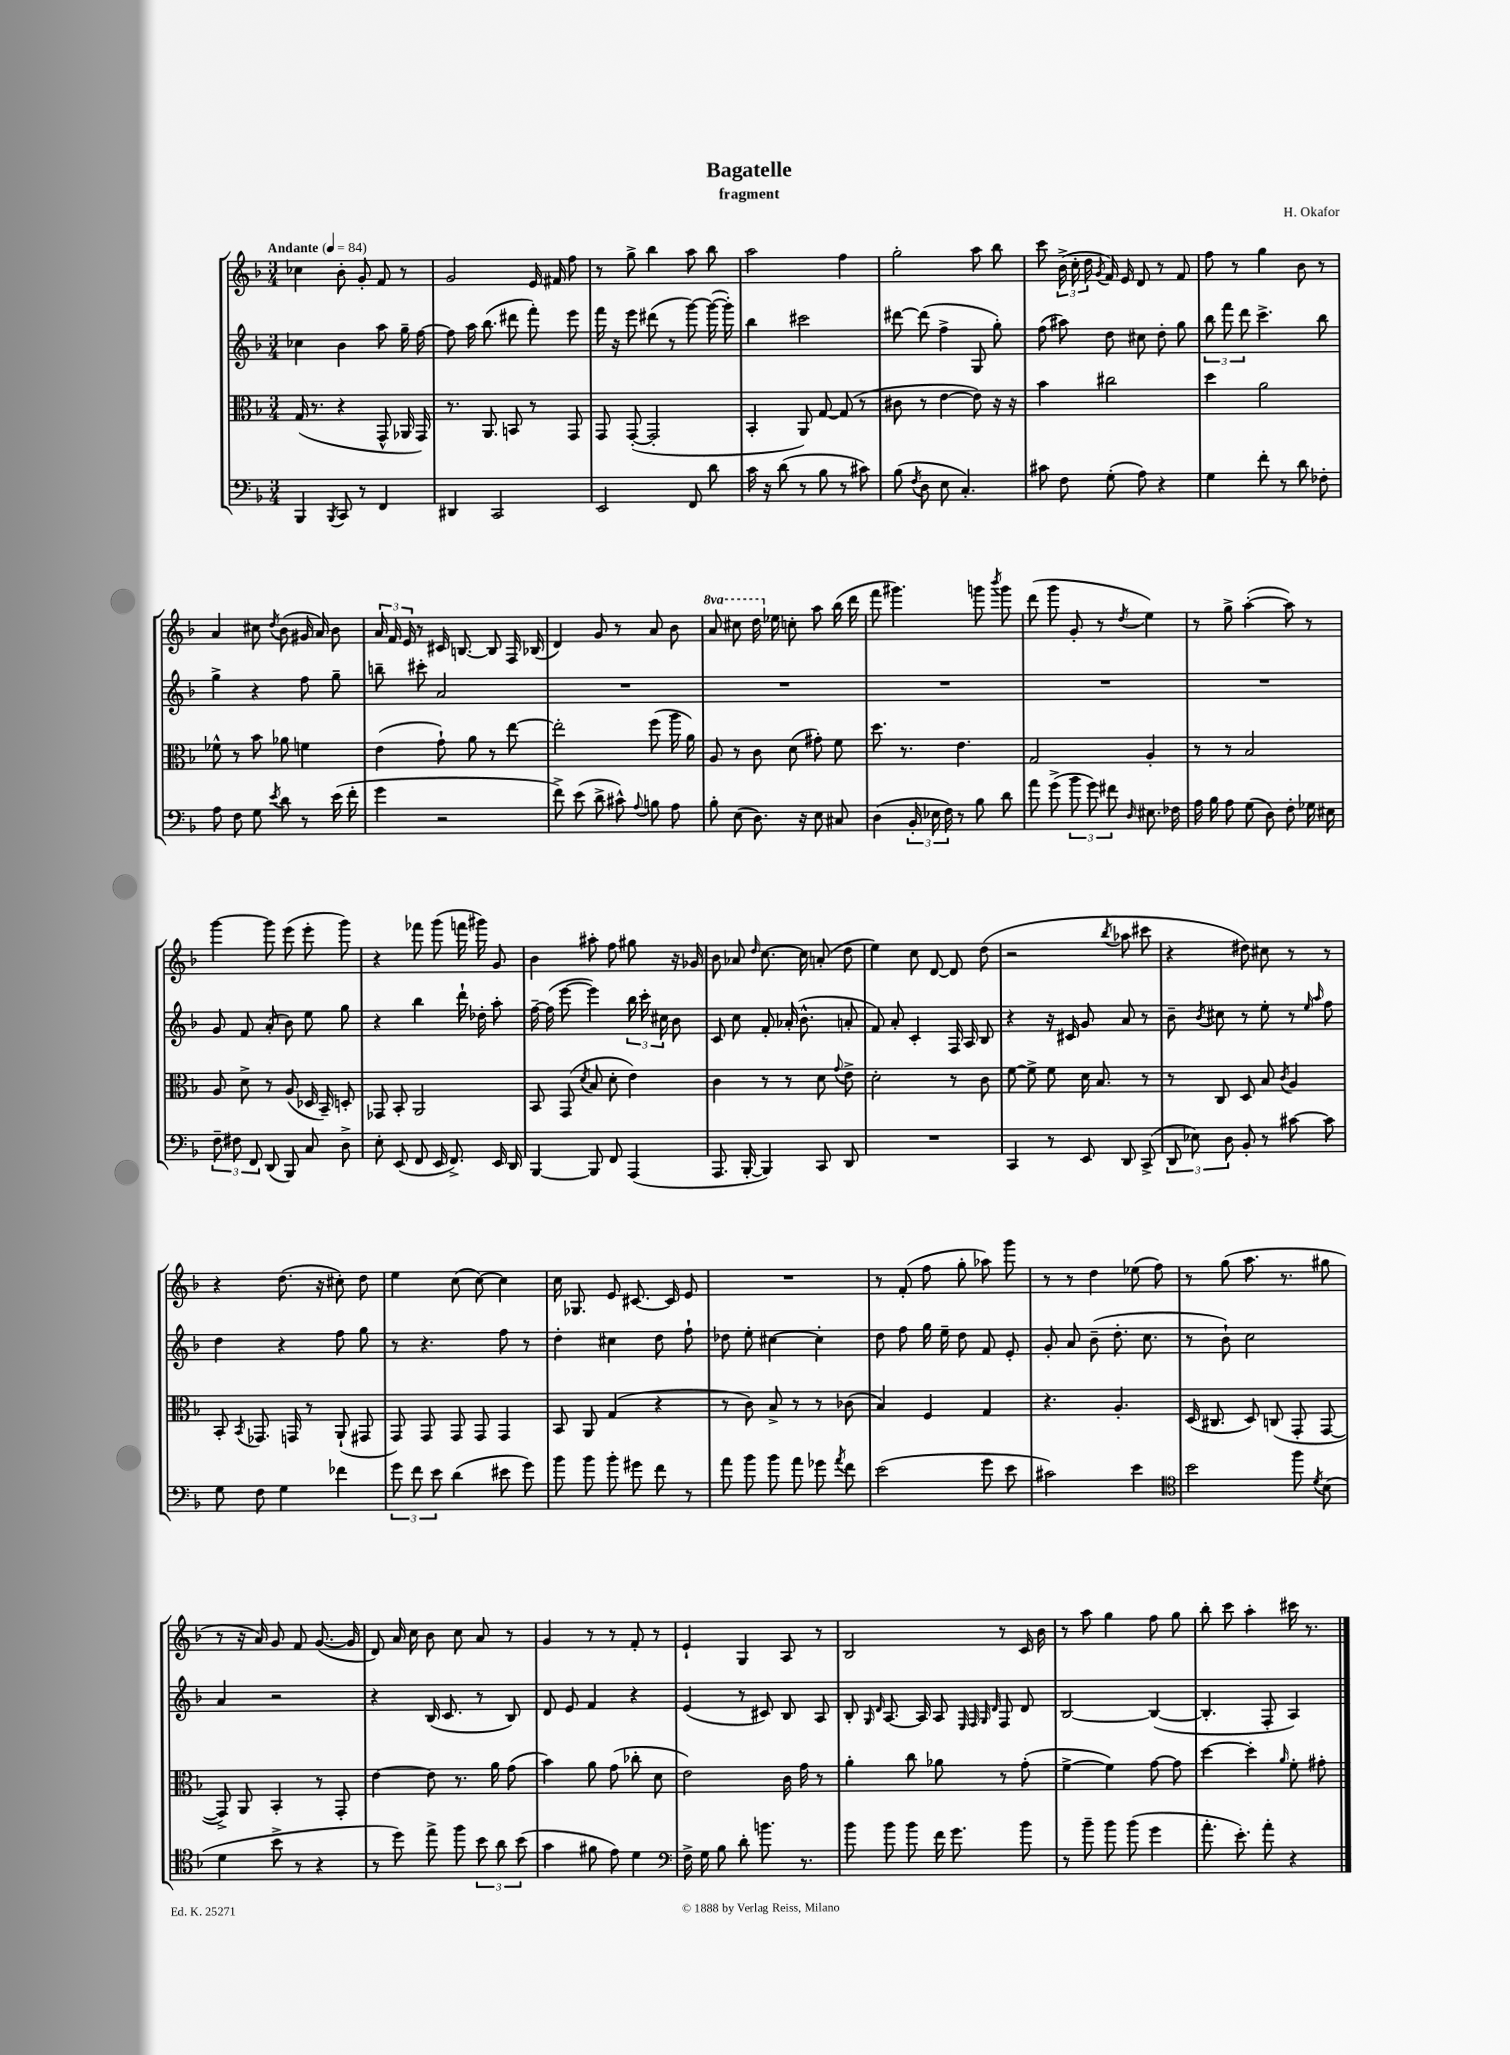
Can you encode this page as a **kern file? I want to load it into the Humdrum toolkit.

**kern	**kern	**kern	**kern
*staff4	*staff3	*staff2	*staff1
*clefF4	*clefC3	*clefG2	*clefG2
*k[b-]	*k[b-]	*k[b-]	*k[b-]
*M3/4	*M3/4	*M3/4	*M3/4
*MM84	*MM84	*MM84	*MM84
4BBB-	(16G	4cc-	4cc-
.	8.r	.	.
8qBBB-	.	.	.
8CC	4r	4b-	8b-'
8r	.	.	8g'
4FF	8GG^^	8aa	8f
.	16AA-	16gg~	8r
.	16GG)	[16ff	.
=	=	=	=
4DD#	8.r	8ff]	2g
.	.	16aa	.
.	8.AA	(8.bb-	.
2CC	.	.	.
.	8BB	8ddd#	.
.	8r	8fff')	16e
.	.	.	16f#
.	8GG	8eee	8ff
=	=	=	=
2EE	8GG	16fff	8r
.	.	16r	.
.	([8GG'	8eee	8gg^
.	2GG']	(8ddd#	4bb-
.	.	8r	.
8FF	.	[8ggg)	8aa
8d	.	(16ggg_	8bb-
.	.	16ggg'])	.
=	=	=	=
16c	4BB-'	4bb-	2aa
16r	.	.	.
(8d	.	.	.
8r	8AA)	2ccc#	.
8B-	[8G	.	.
8r	(8G]	.	4ff
8c#)	8r	.	.
=	=	=	=
(8B-	8c#	[8ddd#	2gg'
8qF	.	.	.
8D	8r	(8ddd#]	.
8E	[4e	4ff^	.
4.C')	.	.	.
.	8e])	8G	8aa
.	16r	8gg')	8bb-
.	16r	.	.
=	=	=	=
8c#	4b-	(8ff	8ccc
8F	.	8aa#)	(24b-^
.	.	.	24cc'
.	.	.	24dd
.	.	.	8qg
(8G'	2cc#	8dd	16f)
.	.	.	16e
8A)	.	8cc#	8d
4r	.	8dd'	8r
.	.	8gg	8f
=	=	=	=
4G	4dd	12bb-	8ff
.	.	12fff	.
.	.	.	8r
.	.	12ddd	.
8f'	2a	4.ccc^	4gg
8r	.	.	.
8d	.	.	8b-
8F-'	.	8bb-	8r
=	=	=	=
8A	8f-^^	4gg^	4a
8F	8r	.	.
8G	8b-	4r	8cc#
8qe	.	.	8qdd
8d	8a-	.	(8b-
8r	4f	8ff	16g#
.	.	.	16a)
(16e	.	8gg~	8b-
16f'	.	.	.
=	=	=	=
4g	(4e	8bb~	24a
.	.	.	24f
.	.	.	24e
.	.	8ccc#'	8r
2r	8g`)	2a	16c#
.	.	.	[8.B
.	8a	.	.
.	8r	.	8B]
.	[8ee	.	16F
.	.	.	(16B-
=	=	=	=
8f^)	2ee']	2.r	4d)
(8e	.	.	.
8d^	.	.	8g
8c#^^)	.	.	8r
8qqA	.	.	.
8B	(8ff	.	8a
8A	16aa	.	8b-
.	16a)	.	.
=	=	=	=
8B-'	8A	2.r	8aa
(8E	8r	.	8ccc#
8.D)	8c	.	16ddd
.	.	.	16ee-
.	(8d	.	8cc'
16r	.	.	.
8E	8g#')	.	8aa
8C#	8f	.	(16bb-
.	.	.	16ddd
=	=	=	=
(4D	8.dd	2.r	8fff
.	.	.	4.ggg#)
.	8.r	.	.
24BB-'	.	.	.
24E-	.	.	.
24F)	.	.	.
8r	4.e	.	.
8B-	.	.	8ggg
.	.	.	8qbbb-
8d	.	.	8ggg
=	=	=	=
8a	2G	2.r	(8ddd
(8g^	.	.	8ggg
12b-	.	.	8g'
12g)	.	.	.
.	.	.	8r
12f#	.	.	.
16qqD	.	.	8qdd
8.E#	4A'	.	4ee)
16F-	.	.	.
=	=	=	=
16A	8r	2.r	8r
16B-	.	.	.
8A	8r	.	8gg^
(8G	2B-	.	([4aa'
8D)	.	.	.
8F'	.	.	8aa])
16G-	.	.	8r
16E#	.	.	.
=	=	=	=
12F~	8A	8g	[4ggg
12F#	.	.	.
.	8d^	8f	.
12FF	.	.	.
(8DD	8r	(8a'	8ggg]
8BBB-)	(8A	8b-)	(8eee
8C	16D-	8ee	8eee'
.	16BB-~)	.	.
8D^	8D'	8gg	8ggg)
=	=	=	=
8E'	8GG-	4r	4r
(8EE	8BB-'	.	.
8FF	2AA	4bb-	8fff-
16EE	.	.	(8ggg
8.FF^)	.	.	.
.	.	16ddd`	16fff
.	.	16dd-'	16ggg#)
16EE	.	8aa'	8g
16DD	.	.	.
=	=	=	=
[4BBB-	8BB-	[16ff~	4b-
.	.	(16ff]	.
.	(8GG	[8eee	.
.	8qd	.	.
8BBB-]	8B-	4eee])	8aa#'
8FF	8d'	.	8ff
(4AAA	4e)	24bb-	8gg#
.	.	24ccc'	.
.	.	24cc#	.
.	.	8b-	16r
.	.	.	16g-
=	=	=	=
8.AAA	4c	8c	8b-
.	.	8cc	8a-
[16BBB-'	.	.	.
.	.	.	16qqdd
4BBB-])	8r	8f'	[8.cc
.	8r	(16a-'	.
.	.	8.b-^^	16cc]
8CC	8d	.	(8a'
.	8qqg	.	.
8DD	8e^	8a'	8dd
=	=	=	=
2.r	2d'	8f)	4ee)
.	.	8a'	.
.	.	4c'	8cc
.	.	.	[8d
.	8r	16F	8d]
.	.	16A	.
.	8c	8B-	(8dd
=	=	=	=
4CC	[8f	4r	2r
.	8f^]	.	.
8r	8f	16r	.
.	.	16c#	.
8EE	16d	8g	.
.	8.B-	.	.
.	.	.	8qbb-
8DD	.	8a	8aa-
(8CC^	8r	8r	8ccc#
=	=	=	=
12DD	8r	8b-~	4r
12E-)	.	.	.
.	.	8qb-	.
.	8C	8cc#	.
12D	.	.	.
8BB-'	8D	8r	8dd#)
8r	8B-	8ee'	8cc#
.	8qc	.	.
[8c#	4A	8r	8r
.	.	16qqee	.
.	.	16qqaa	.
8c#]	.	8ff	8r
=	=	=	=
8G	8BB-'	4dd	4r
.	8qBB-	.	.
8F	8.GG-	.	.
4G	.	4r	(8.dd
.	16GG	.	.
.	8r	.	.
.	.	.	16r
4f-	(8AA`	8ff	8cc#')
.	8GG#	8gg	8dd
=	=	=	=
12g	8GG)	8r	4ee
12f	.	.	.
.	8GG	4.r	.
12e	.	.	.
(4d	8GG	.	(8cc
.	8GG	.	[8cc)
8e#	4GG	8ff	4cc]
8g)	.	8r	.
=	=	=	=
8b-	8BB-	4dd'	16cc
.	.	.	8.G-
8b-	8AA	.	.
8b-'	(4G	4cc#	8e
8g#	.	.	[8.c#
8f	4r	8dd	.
.	.	.	16c#]
8r	.	8ff`	8e
=	=	=	=
8a	8r	8dd-	2.r
8b-	8c)	8ee'	.
8b-	8B-^	[4cc#	.
8a	8r	.	.
8g-	8r	4cc#']	.
8qa	.	.	.
8f	(8c-	.	.
=	=	=	=
(2e	4B-)	8dd	8r
.	.	8ff	(8f'
.	4F	16gg	8ff
.	.	16ee~	.
.	.	8dd	8gg'
8g	4G	8f	8aa-)
8e	.	8e'	8ggg
=	=	=	=
2c#)	4.r	8g'	8r
.	.	8a	8r
.	.	(8b-~	4dd
.	4.A'	8.dd'	.
4e	.	.	(8ee-
.	.	8.cc	.
.	.	.	8ff)
=	=	=	=
*clefC4	*	*	*
2b-	(16D	8r	8r
.	8.C#	.	.
.	.	8b-`)	(8gg
.	8D)	2cc	8.aa
.	(8C	.	.
.	.	.	8.r
8ff	8GG'	.	.
8qd	.	.	.
(8B-	[8GG	.	8gg#
=	=	=	=
4d	8GG^])	4a	8r
.	8AA	.	16r
.	.	.	16a)
8b-^	4BB-'	2r	8g
8r	.	.	8f
4r	8r	.	([8.g
.	8GG'	.	.
.	.	.	16g]
=	=	=	=
8r	[4e	4r	8d)
8dd)	.	.	16a
.	.	.	16cc
8ee^	8e]	(16B-	8b-
.	.	8.c	.
8ff	8.r	.	8cc
12b-	.	8r	8a
.	16a	.	.
12a	.	.	.
.	(8g	8B-)	8r
(12b-	.	.	.
=	=	=	=
4g	4b-)	8d	4g
.	.	8e	.
8f#	8a	4f	8r
8e)	(8g	.	8r
4d	8cc-'	4r	8f'
.	8d	.	8r
=	=	=	=
*clefF4	*	*	*
16F^	2e)	(4e	4e`
16G	.	.	.
8B-	.	.	.
8d'	.	8r	4G
8.b	.	8c#)	.
.	16c	8B-	8A
8.r	16g	.	.
.	8r	8A	8r
=	=	=	=
8b-	4a'	8B-'	2B-
.	.	16qqG	.
.	.	16qqd	.
8b-	.	[8.A	.
8b-	8cc	.	.
.	.	16A]	.
16f	8a-	8A	.
8.g	.	.	.
.	.	32qqE	.
.	.	32qqF	.
.	.	32qqG	.
.	.	32qqd	.
.	8r	8F	8r
8b-	(8g'	8d	16c
.	.	.	16b-
=	=	=	=
8r	[4f^	[2B-	8r
8b-~	.	.	8aa
8b-	4f])	.	4gg
(8b-	.	.	.
4g	[8g	(4B-_	8ff
.	8g]	.	8gg
=	=	=	=
8.a'	[4dd	4.B-']	8bb-'
.	.	.	8ccc
8.e')	.	.	.
.	4dd']	.	4aa'
8a'	.	8F'	.
.	16qqa	.	.
4r	8f'	4A)	16ccc#
.	.	.	8.r
.	8g#'	.	.
==	==	==	==
*-	*-	*-	*-
